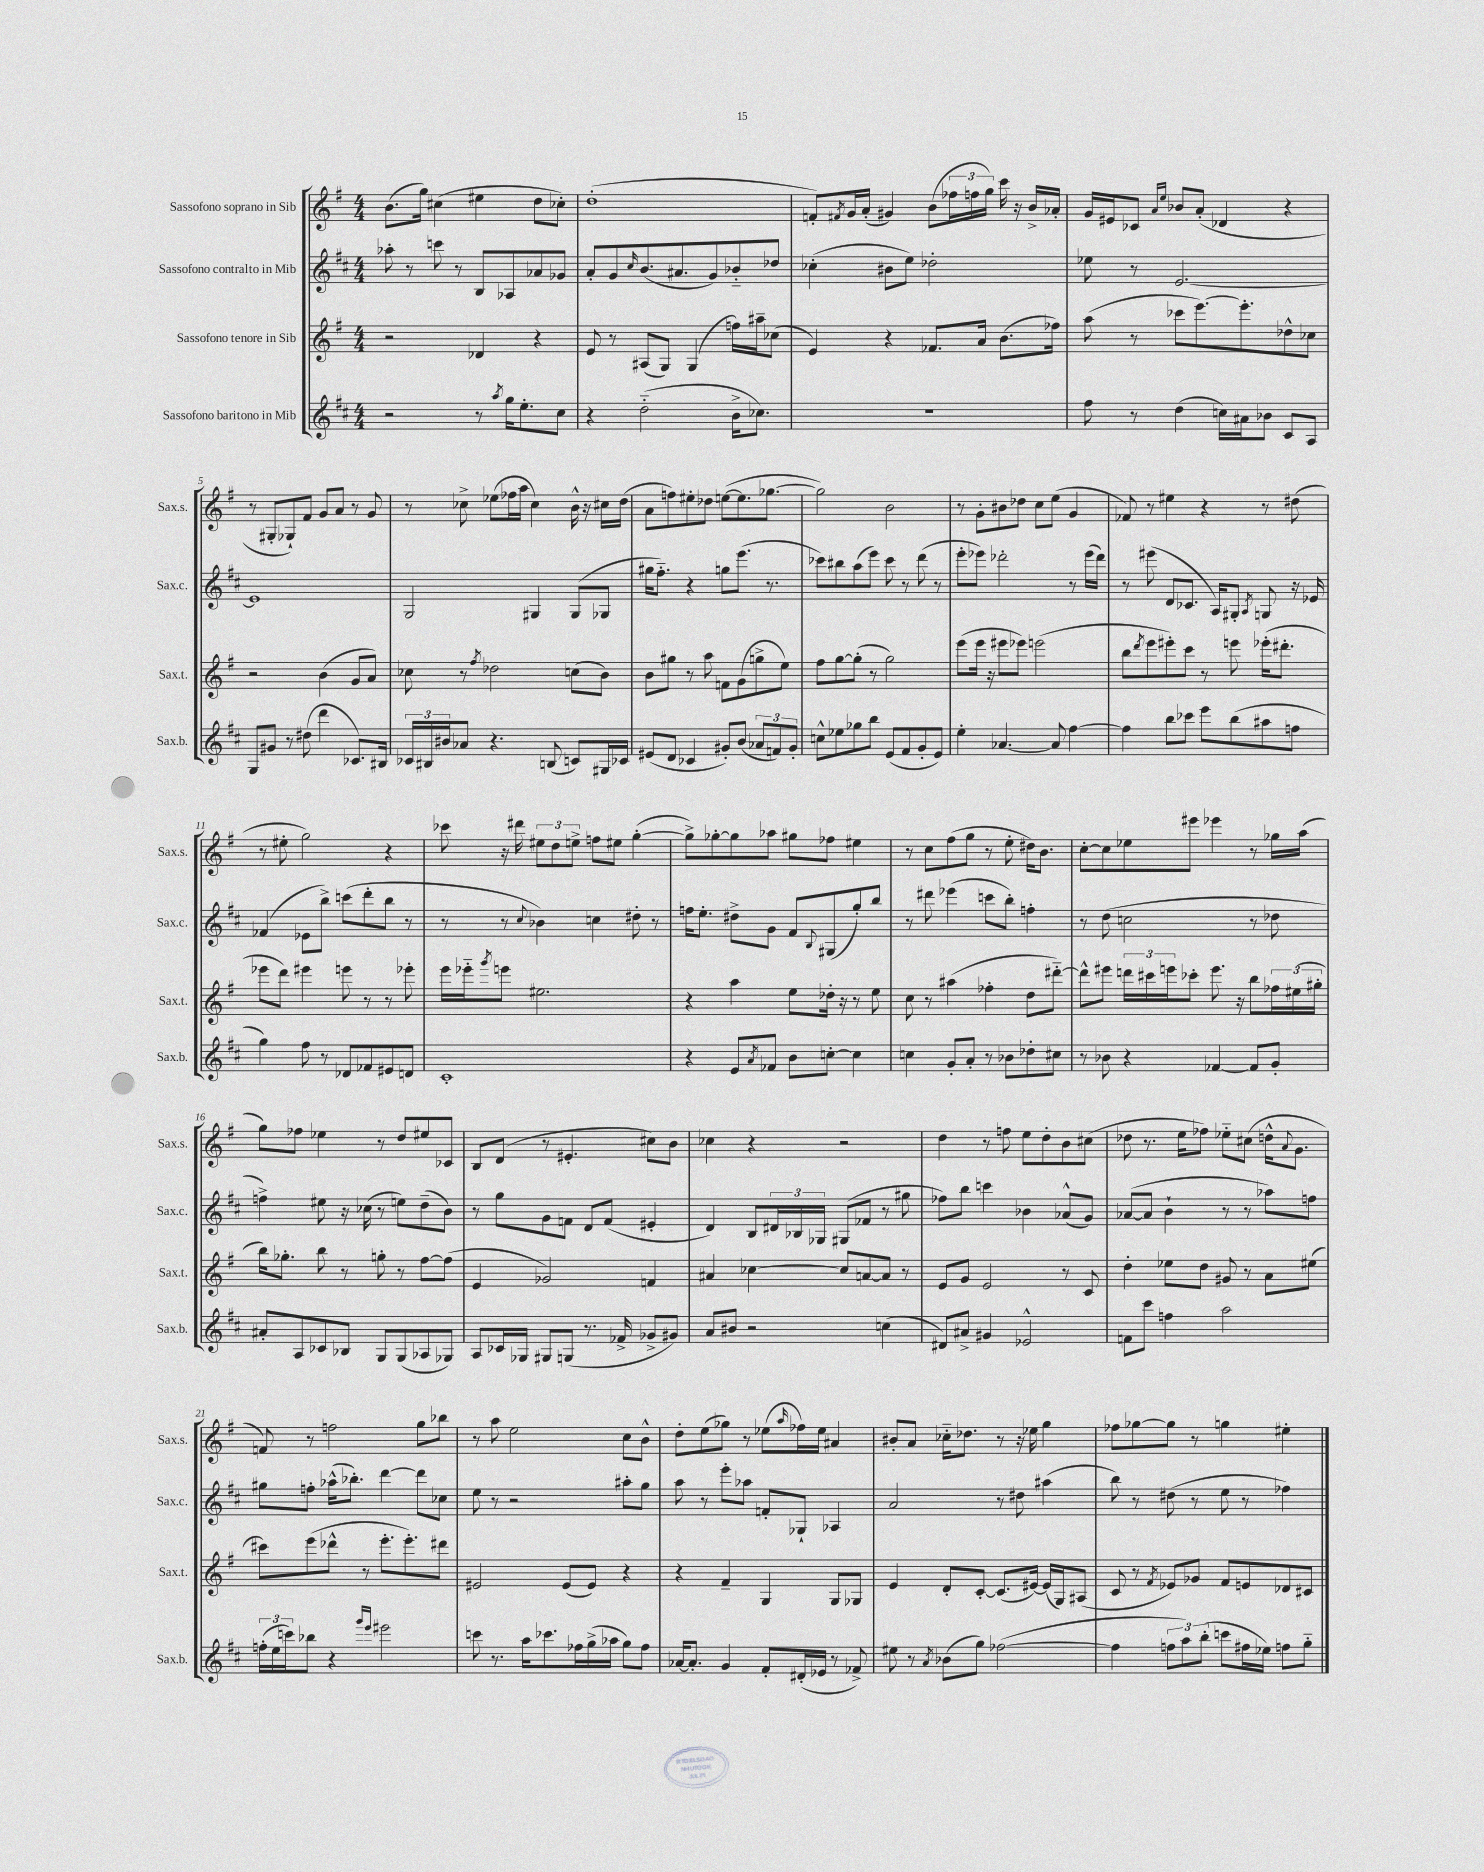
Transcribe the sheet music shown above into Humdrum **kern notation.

**kern	**kern	**kern	**kern
*staff4	*staff3	*staff2	*staff1
*clefG2	*clefG2	*clefG2	*clefG2
*k[f#c#]	*k[f#]	*k[f#c#]	*k[f#]
*M4/4	*M4/4	*M4/4	*M4/4
2r	2r	8aa-'\	(8.b\L
.	.	8r	.
.	.	.	16gg\Jk)
.	.	8ccc\	(4cc#\
.	.	8r	.
8r	4d-/	8B/L	4ee#\
8qaa/	.	.	.
16gg\LK	.	8A-/	.
8.ee'\	.	.	.
.	4r	8a-/	8dd\L
8cc#\J	.	8g-/J	8cc-'\J)
=	=	=	=
4r	8e/	8a'/L	(1dd'
.	8r	8g/	.
.	.	16qqcc#/	.
(2dd'~\	(8A#/L	(8.b/	.
.	8G/J)	.	.
.	.	8.a#/	.
.	(4G/	.	.
.	.	8g/)	.
16b^\LK	16ff\LL)	8b-'~/	.
8.cc-\J)	16aa#~\J	.	.
.	(8cc-\J	8dd-/J	.
=	=	=	=
1r	4e/)	(4cc-'\	8f'/L)
.	.	.	8qf#/
.	.	.	16g/L
.	.	.	(16a'/JJ
.	4r	8b#\L	4g#/)
.	.	8ee\J)	.
.	8.f-/L	2dd-'\	(8b\L
.	.	.	24ff-\L
.	.	.	24ff\
.	16a/Jk	.	.
.	.	.	24gg\JJ)
.	(8.b\L	.	16ccc\
.	.	.	16r
.	.	.	16b^/LL
.	16ff-\Jk)	.	16a-'/JJ
=	=	=	=
8ff#\	(8aa\	8ee-\	16g/LL
.	.	.	16e#/J
8r	8r	8r	8c-/J
.	.	.	16qqa/LL
.	.	.	16qqee/JJ
(4dd\	8ccc-\L	[2.e/	8b-/L
.	[8.eee\)	.	(8a'/J
16cc\LL)	.	.	4d-/
16a#\J	8.eee'\]	.	.
8b-\J	.	.	.
8c#/L	8dd-^^\	.	4r
8A/J	8cc-\J	.	.
=	=	=	=
8G/L	2r	1e]	8r
8g#/J	.	.	8G#'/L
8r	.	.	8G-`/)
(8dd#\	.	.	8f#/J
4ddd\	(4b\	.	8g/L
.	.	.	8a/J
8.c-/L)	8g/L	.	8r
.	8a/J)	.	8g/
16B#/Jk	.	.	.
=	=	=	=
24c-/LL	8cc-\	2G/	8r
24B#/	.	.	.
24b#/J	.	.	.
8a-/J	8r	.	8cc-^\
.	8qff#/	.	.
4.r	2dd-\	.	(8ee-\L
.	.	.	16ff-\L
.	.	.	16aa\JJ
.	.	4G#/	4cc-\)
(8B/	.	.	.
8c/L)	(8cc\L	(8G#/L	16b^^\
.	.	.	16r
16G#/L	8b\J)	8G-/J	16cc#\LL
16c-/JJ	.	.	(16dd\JJ
=	=	=	=
(8e#/L	8b\L	16gg#\LK	8a\L
.	.	8.ff#'~\J)	.
8d/J	8gg#\J	.	8ff\)
4c-/	8r	4r	8ee#'\
.	8aa\	.	8dd-\J
8g#'/L)	8f\L	8gg\L	([8ee\L
(8b/J	(8g\	(8.eee\J	8.ee\]
12a-/L	8gg^\	.	.
.	.	8.r	[8.gg-\J
12f/)	.	.	.
.	8ee\J)	.	.
12g#'/J	.	.	.
=	=	=	=
8cc^^\L	8ff#\L	8ccc-\L)	2gg-\])
8ee-\	[8gg\	8bb#\	.
8gg-\	(8gg'\]J	(8aa\	.
8bb\J	8r	8eee\J)	.
(8e/L	2gg\)	8ccc-\	2b\
8f#/	.	8r	.
8g'/	.	(8ddd\	.
8e/J)	.	8r	.
=	=	=	=
4ee'\	(8eee\L	8eee'\L	8r
.	16eee\Jk	8eee-\J)	8g'\L
.	16r	.	.
[4.a-/	8eee#\L	2ddd-'\	8b#\
.	8eee-\J)	.	8dd-\J
.	(2eee\	.	8cc\L
8a-/]	.	.	(8ee\J
[4ff#\	.	8r	4g/
.	.	(16eee-\LL	.
.	.	16ddd-\JJ)	.
=	=	=	=
4ff#\]	8bb\L	8r	8f-/)
.	8qddd/	.	.
.	8eee\	(8eee#\	8r
8bb\L	8eee#'\)	8d/L	4ee#\
8ccc-\J	8ccc\J	8.c-/J	.
8eee\L	8r	.	4r
.	.	16A/LK)	.
(8bb\	8eee\	8G#'/J	.
.	.	8qA/	.
8aa#\	(16eee-'\LK	8G/	8r
.	8.ddd#'\J	.	.
8ff\J	.	16r	(8dd#\
.	.	16e-/	.
=	=	=	=
4gg\)	8eee-\L	(4f-/	8r
.	8ddd\J)	.	8ee#'\
8ff#\	4eee#\	8e-\L	2gg\)
8r	.	8bb^\J)	.
8d-/L	8eee\	(8ccc\L	.
8f-/	8r	8ddd'\	.
8e#/	8r	8bb\J	4r
8d/J	8eee-'\	8r	.
=	=	=	=
1c#'	16eee\LL	8r	8ccc-\
.	16eee-'~\J	.	.
.	8qggg/	.	.
.	8eee\J	8r	16r
.	.	.	16ddd#\
.	.	8qqcc#/	.
.	2.ee#\	4b-\)	12ee#\L
.	.	.	12dd\
.	.	.	12ee^\J
.	.	4cc\	8ff\L
.	.	.	8ee#\J
.	.	8dd#'\	([4gg'\
.	.	8r	.
=	=	=	=
4r	4r	16ff\LK	8gg^\]L)
.	.	8.ee'\J	.
.	.	.	[8gg-'\
8e/L	4aa\	8dd#^\L	8gg-\]
8qa/	.	.	.
8f-/J	.	8g\J	8aa-\J
8b\L	8ee\L	8f#/L	8gg#\L
.	.	8qqB/	.
[8cc'\J	16dd-'\Jk	(8G#/	8ff-\J
.	16r	.	.
4cc\]	8r	8gg'/)	4ee#\
.	8ee\	8bb/J	.
=	=	=	=
4cc\	8cc\	8r	8r
.	8r	8ddd#\	8cc\L
8g'/L	(4aa#\	(4eee-\	(8ff#\
8a'/J	.	.	8gg\J
8r	4ff-'\	8ccc\L	8r
8b-\L	.	8bb'\J)	8ee'\
8dd-'\	8dd\L	4ff'\	16dd#\LK)
.	.	.	8.b\J
8cc#\J	[8ddd#'~\J)	.	.
=	=	=	=
8r	8ddd#^^\]L	8r	[8cc'\L
8b-\	8eee#\J	(8dd\	8cc\]
4r	24ddd\LL	2cc\	8ee-\
.	24ccc#\	.	.
.	24eee\J	.	.
.	8ccc-'\J	.	8eee#\J
[4f-/	8.eee\	.	4eee-\
.	16r	.	.
8f-/]L	8bb\L	8r	8r
8g'/J	24ff-\L	8dd-\	16gg-\LL
.	(24ee#\	.	.
.	.	.	(16aa\JJ
.	24gg#'\JJ	.	.
=	=	=	=
8a#'/L	16bb\LK)	4ff^\)	8gg\L)
.	8.gg-'\J	.	.
8A/	.	.	8ff-\J
8c-/	8bb\	8ee#\	4ee-\
8B-/J	8r	16r	.
.	.	(16cc-\	.
8G/L	8gg'\	8r	8r
(8G/	8r	8ee\L)	8dd/L
8A-/	[8ff#\L	(8dd~\	8ee#/
8G-/J)	(8ff#\]J	8b\J)	8c-/J
=	=	=	=
8A/L	4e/	8r	8B/L
16c-/L	.	8gg\L	(8d/J
16G-/JJ	.	.	.
8G#/L	2g-/)	8g\	8r
(8G/J	.	8f\J	4.e#'/
8.r	.	8d/L	.
.	.	(8f/J	.
16f-^/	.	.	.
8g-^/L	4f/	4e#'/	8cc#\L)
8g#/J)	.	.	8b\J
=	=	=	=
8a/L	4a#/	4d/)	4cc-\
8b#/J	.	.	.
2r	[4cc-\	8B/L	4r
.	.	24d#/L	.
.	.	24B-/	.
.	.	24G-/JJ	.
.	8cc-/]L	(8G#/L	2r
.	[8a/	8f-/J	.
(4cc\	8a/]J	8r	.
.	8r	8gg#\	.
=	=	=	=
8d#/L)	8e/L	8ff-\L)	4dd\
8a#^/J	8g/J	8bb\J	.
4g#/	2e/	4ccc\	8r
.	.	.	8ff\
2e-^^/	.	4b-\	8ee\L
.	.	.	8dd'\
.	8r	(8a-^^/L	8b\
.	8c/	8g/J)	(8cc#\J
=	=	=	=
8f\L	4dd'\	([8a-/L	8dd-\
8ccc#\J	.	8a-/]J	8.r
4ff\	8ee-\L	4b`\	.
.	.	.	16ee\LK
.	8dd\J	.	8ff-\J)
2aa\	8g#/	8r	8ee-'~\L
.	8r	8r	(8cc#\J
.	8a\L	8aa-\L)	16dd^^\LK
.	.	.	8qqa/
.	.	.	8.g\J
.	(8ee#\J	8ff\J	.
=	=	=	=
(24ff'\LL	8ccc#\L)	8gg#\L	8f/)
24ee\	.	.	.
24ccc\J)	.	.	.
8bb-\J	(8eee\	8ff'\J	8r
4r	8ddd-^^\J	(16aa-^^\LK	2ff\
.	.	8.bb-'\J)	.
.	8r	.	.
16qqggg/LL	.	.	.
16qqeee/JJ	.	.	.
2eee#\	8.eee'\L	[4ddd\	.
.	8.eee'\)	.	.
.	.	8ddd\]L	8gg\L
.	8ddd#\J	8cc-\J	8bb-\J
=	=	=	=
8ccc\	2e#/	8ee\	8r
8.r	.	8r	8aa\
.	.	2r	2ee\
16aa\LK	.	.	.
8.ccc-\	.	.	.
.	(8e#/L	.	.
16ff-\L	.	.	.
(16gg^\	8e#/J)	.	.
16aa-\JJ	.	.	.
8gg\L)	4r	8aa#'\L	8cc\L
8ff-\J	.	8gg\J	8b^^\J
=	=	=	=
[16a-/LK	4r	8aa\	8dd'\L
8.a-'/]J	.	.	.
.	.	8r	(8ee\
4g/	4f#~/	8eee'\L	8gg-\J)
.	.	8aa-\J	8r
8f#'/L	4G/	8f'/L	(8ee-\L
.	.	.	16qqaa/
(16d#'/L	.	8G-`/J	16ff-\L)
16e-/JJ	.	.	16ee-\JJ
8r	8G/L	4A-/	4a#/
8f-^/)	8G-/J	.	.
=	=	=	=
8ee#\	4e/	2a/	8b#'/L
8r	.	.	8a/J
8qa/	.	.	.
(8b-\L	8d'/L	.	16cc-'~\LK
.	.	.	8.dd-\J
8gg\J)	[8c'/J	.	.
([2ff-\	(8.c/]L	8r	8r
.	.	8dd#\	16r
.	[16e#/Jk)	.	16ee-\
.	(16e#/]LL	(4aa#\	4gg\
.	16G/J)	.	.
.	(8A#/J	.	.
=	=	=	=
4ff-\]	8c/	8bb\)	8ff-\L
.	8r	8r	[8gg-\
.	8qf#/	.	.
12ff\L	8e-/L)	(8dd#\	8gg-\]J
12aa\)	.	.	.
.	8g-/J	8r	8r
(12bb'\J	.	.	.
8ccc\L	8f#/L	8ee\	4gg\
16ff#\L	8e/	8r	.
16ee-\JJ)	.	.	.
8ff\L	8d-/	4ff-\)	4ee#'\
8gg'~\J	8c#/J	.	.
==	==	==	==
*-	*-	*-	*-
